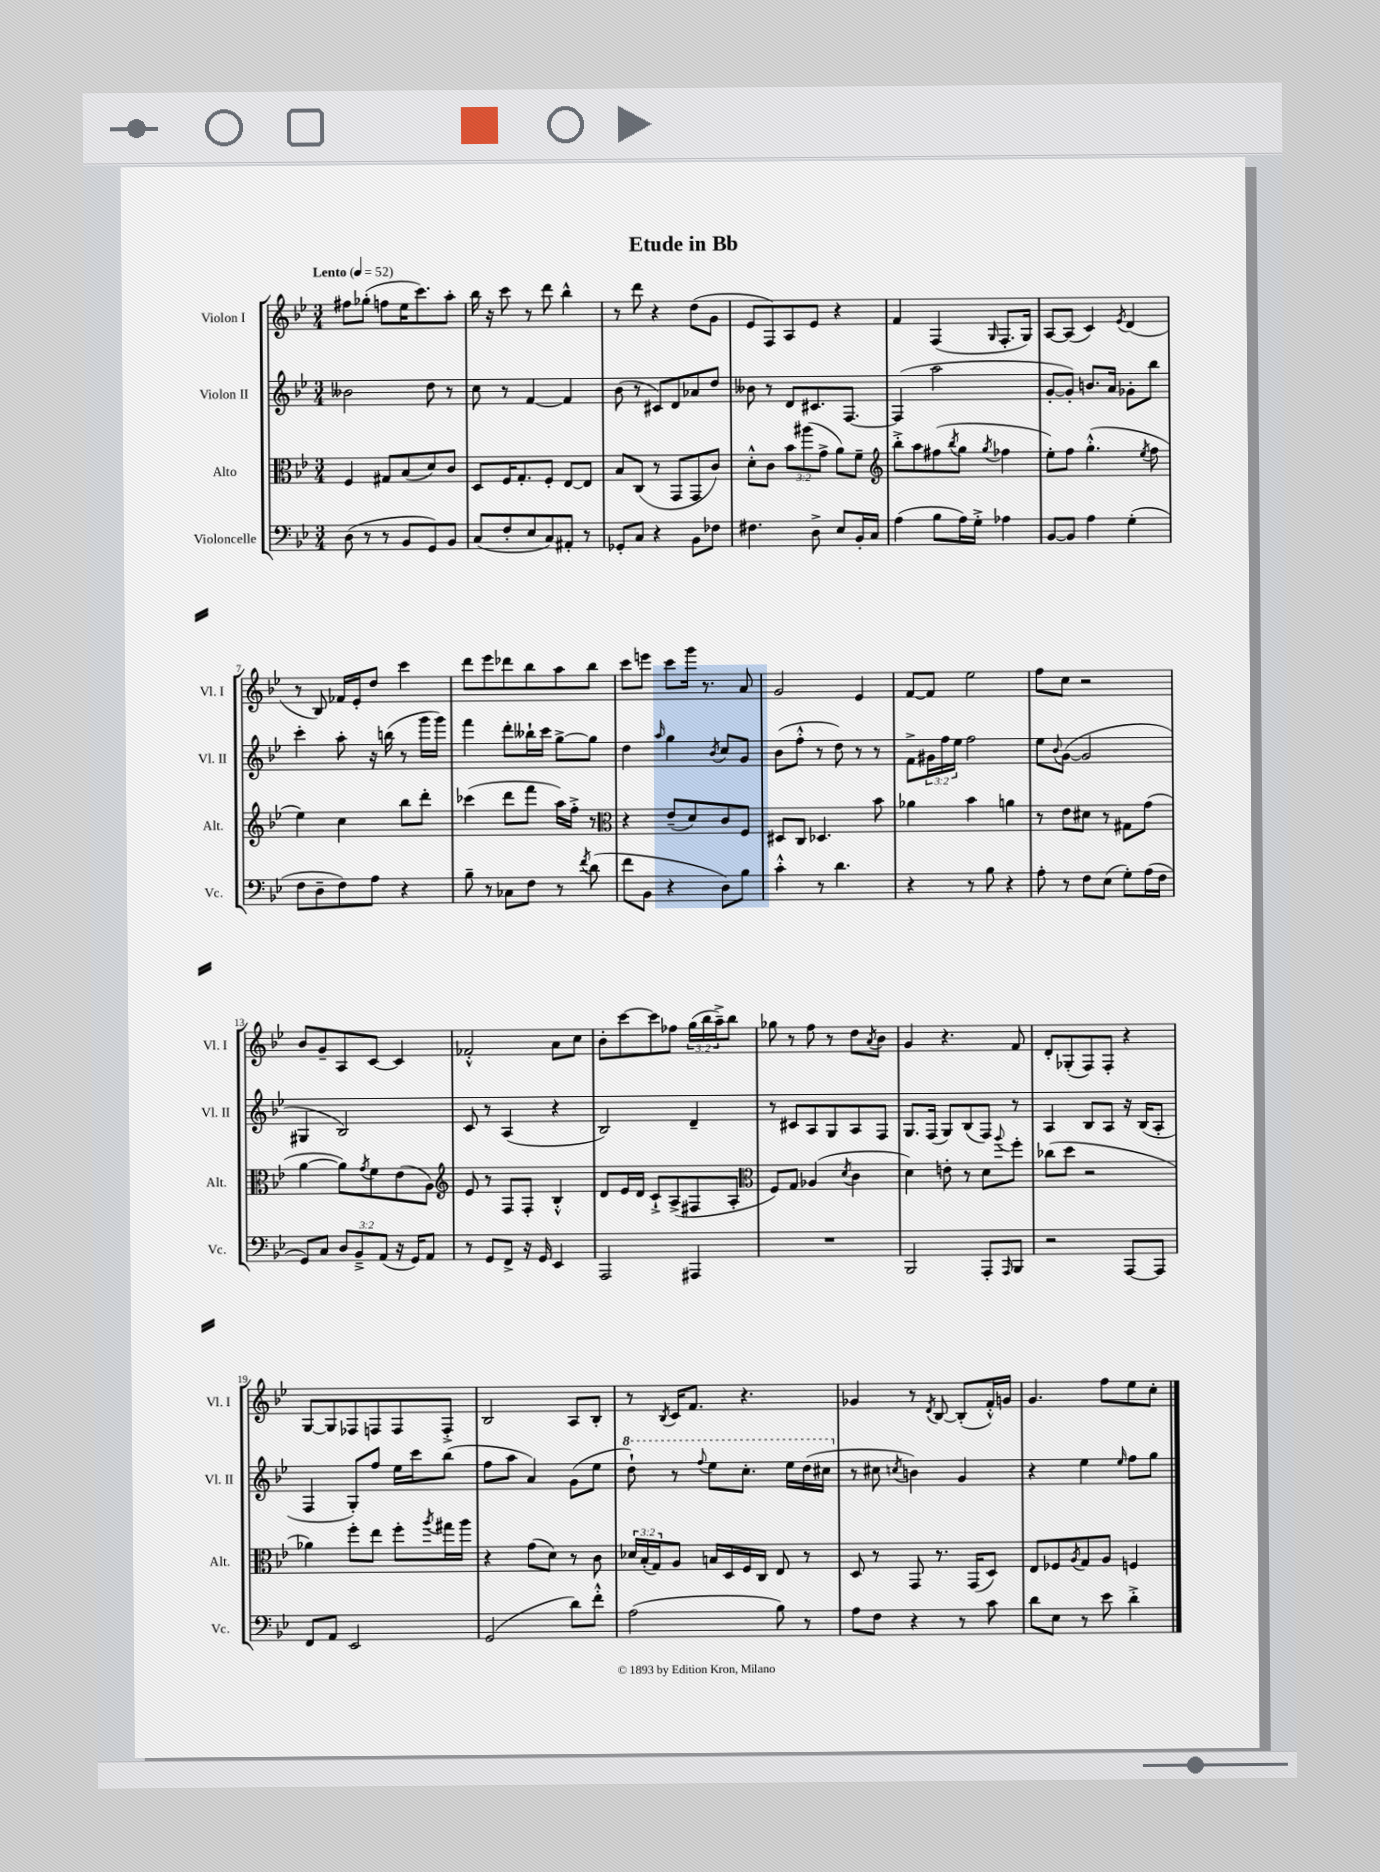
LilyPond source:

\header { title = "Etude in Bb" }
<<
\new StaffGroup <<
\new Staff = "s0" \with { instrumentName = "Violon I" shortInstrumentName = "Vl. I" } {
    \clef treble \key bes \major \numericTimeSignature \time 3/4 \override Staff.TupletNumber.text = #tuplet-number::calc-fraction-text \tempo "Lento" 4 = 52
    fis''8 ges''8-.( f''8 ees''16 c'''8.) a''8-. |
    bes''16 r16 c'''8 r8 d'''8 bes''4-^ |
    r8 d'''8 r4 d''8( g'8 |
    ees'8 f8) a8 ees'8 r4 |
    f'4 f4( \grace { g16 } f8.-. g16) |
    a8~ a8( c'4) \acciaccatura { ees'8 } d'4( |
    r8 bes8) fes'16 ees'16-. d''8 c'''4 |
    d'''8 ees'''8 des'''8 bes''8 a''8 bes''8 |
    c'''8 e'''8 c'''8 g'''16 r8. a'8 |
    g'2 ees'4 |
    f'8~ f'8 ees''2 |
    f''8 c''8 r2 |
    bes'8 g'8-- a8 c'8~ c'4 |
    fes'2-.-^ a'8 c''8 |
    bes'8-. c'''8~ c'''8 fes''8 \tuplet 3/2 { g''16( bes''16 a''16--->) } bes''8 |
    ges''8 r8 f''8 r8 d''8 \acciaccatura { a'8 } bes'8 |
    g'4 r4. f'8 |
    d'8-. ges8-.( f8) f8-. r4 |
    g8~ g8 fes8 f8 f8 f8-.-> |
    bes2 a8 bes8-. |
    r8 \acciaccatura { bes8 } c'16 f'8. r4. |
    ges'4 r8 \acciaccatura { d'8 } bes8~ bes8-.( f'16-.-^) g'16 |
    g'4. f''8 ees''8 c''8-. \bar "|." |
}
\new Staff = "s1" \with { instrumentName = "Violon II" shortInstrumentName = "Vl. II" } {
    \clef treble \key bes \major \numericTimeSignature \time 3/4 \override Staff.TupletNumber.text = #tuplet-number::calc-fraction-text
    beses'2 d''8 r8 |
    c''8 r8 f'4~ f'4 |
    bes'8( r8 cis'8) d'8 aes'8 d''8 |
    beses'8 r8 d'8 cis'8. f8.~ |
    f4( a''2 |
    g'8~-. g'8-.) b'8. a'16 ges'8-. bes''8 |
    c'''4-. a''8-. r16 b''16( r8 g'''16 g'''16) |
    f'''4 d'''8-. beses''16-! c'''16 g''8~-> g''8 |
    d''4 \grace { a''16 } g''4 \acciaccatura { bes'8 } c''8 g'8 |
    bes'8( f''8-.-^ r8 d''8) r8 r8 |
    f'8-> \tuplet 3/2 { gis'16 f''16 ees''16 } f''2 |
    ees''8 \appoggiatura { bes'8 } g'8~( g'2 |
    gis4 bes2) |
    c'8 r8 a4( r4 |
    bes2) d'4-- |
    r8 cis'8 a8 g8 a8 f8 |
    g8. f16( g8) bes8( f8) r8 |
    a4 bes8 a8 r16 bes16( a8-. |
    f4 g8-.) f''8 ees''16 c'''16 bes''8( |
    f''8 a''8 a'4) g'8( ees''8 |
    \ottava #1 d'''8-!) r8 \appoggiatura { f'''8 } ees'''8 c'''8.-. ees'''16 d'''16( cis'''16 \ottava #0 |
    r8 cis''8 \acciaccatura { c''8 } b'4) g'4 |
    r4 ees''4 \grace { ees''16 } f''8 g''8 \bar "|." |
}
\new Staff = "s2" \with { instrumentName = "Alto" shortInstrumentName = "Alt." } {
    \clef alto \key bes \major \numericTimeSignature \time 3/4 \override Staff.TupletNumber.text = #tuplet-number::calc-fraction-text
    f4 gis8 bes8( d'8) c'8 |
    d8 f16 g8.-. f8-. ees8~ ees8 |
    bes8 c8( r8 g,8 g,8 c'8) |
    d'8-.-^ c'8 \tuplet 3/2 { bes'8 ais''8( g'8-> } a'8) f'8-- |
    \clef treble bes''8-.-> a''8 fis''8( \acciaccatura { bes''8 } g''8 \acciaccatura { g''8 } fes''4 |
    ees''8-.) f''8 g''4.-.-^( \acciaccatura { ees''8 } f''8 |
    ees''4) c''4 bes''8 d'''8-. |
    ces'''4( d'''8 f'''8 a''16) f''16-.-> r8 |
    \clef alto r4 ees'8--( d'8) c'8 f8 |
    dis8 c8 des4. bes'8 |
    aes'4 bes'4 a'4 |
    r8 ees'8 dis'8 r8 gis8 g'8( |
    a'4~ a'8) \acciaccatura { g'8 } f'8 ees'8( a8) |
    \clef treble ees'8 r8 f8 f8-. bes4-.-^ |
    d'8 ees'16 d'16 c'8-!-> a8->( fis8 a8-. |
    \clef alto f8) g8 aes4( \acciaccatura { d'8 } c'4 |
    d'4) e'8-. r8 d'8 \appoggiatura { a''8 } f''8-. |
    ces''8( d''8 r2 |
    aes'4) f''8-. ees''8 f''8-. \acciaccatura { a''8 } gis''16 a''16 |
    r4 g'8( d'8) r8 c'8 |
    \tuplet 3/2 { des'16 bes16-.( g16) } a8 b16 d16 f16 c16 ees8 r8 |
    d8 r8 g,8 r8. g,16( d8) |
    ees8 fes8 \acciaccatura { a8 } g8 a8 f4 \bar "|." |
}
\new Staff = "s3" \with { instrumentName = "Violoncelle" shortInstrumentName = "Vc." } {
    \clef bass \key bes \major \numericTimeSignature \time 3/4 \override Staff.TupletNumber.text = #tuplet-number::calc-fraction-text
    d8( r8 r8 bes,8 g,8) bes,8 |
    c8( f8-. ees8 c8) ais,8-. r8 |
    ges,8-. c8 r4 bes,8 fes8 |
    fis4. d8-> ees8 bes,16-. c16 |
    a4( bes8 a16) g16-.-> aes4 |
    bes,8~ bes,8 a4 g4-.( |
    f8 d8-- f8) a8 r4 |
    bes8-- r8 ces8 f8 r8 \acciaccatura { f'8 } d'8( |
    f'8 bes,8 r4 d8) bes8 |
    c'4-.-^ r8 d'4. |
    r4 r8 bes8 r4 |
    a8-. r8 f8 ees8( g8-.) a16( f16 |
    g,8) c8 \tuplet 3/2 { d8 bes,8---> a,8( } r16 g,16) a,8 |
    r8 g,8 f,8-> r16 g,16 ees,4 |
    a,,2 ais,,4 |
    R2. |
    bes,,2 a,,8-. \grace { a,,16 } bes,,8 |
    r2 a,,8~ a,,8 |
    f,8 a,8 ees,2 |
    g,2( d'8) f'8-.-^ |
    a2( bes8) r8 |
    a8 f8 r4 r8 c'8 |
    d'8 ees8 r8 ees'8 d'4-.-> \bar "|." |
}
>>
>>
